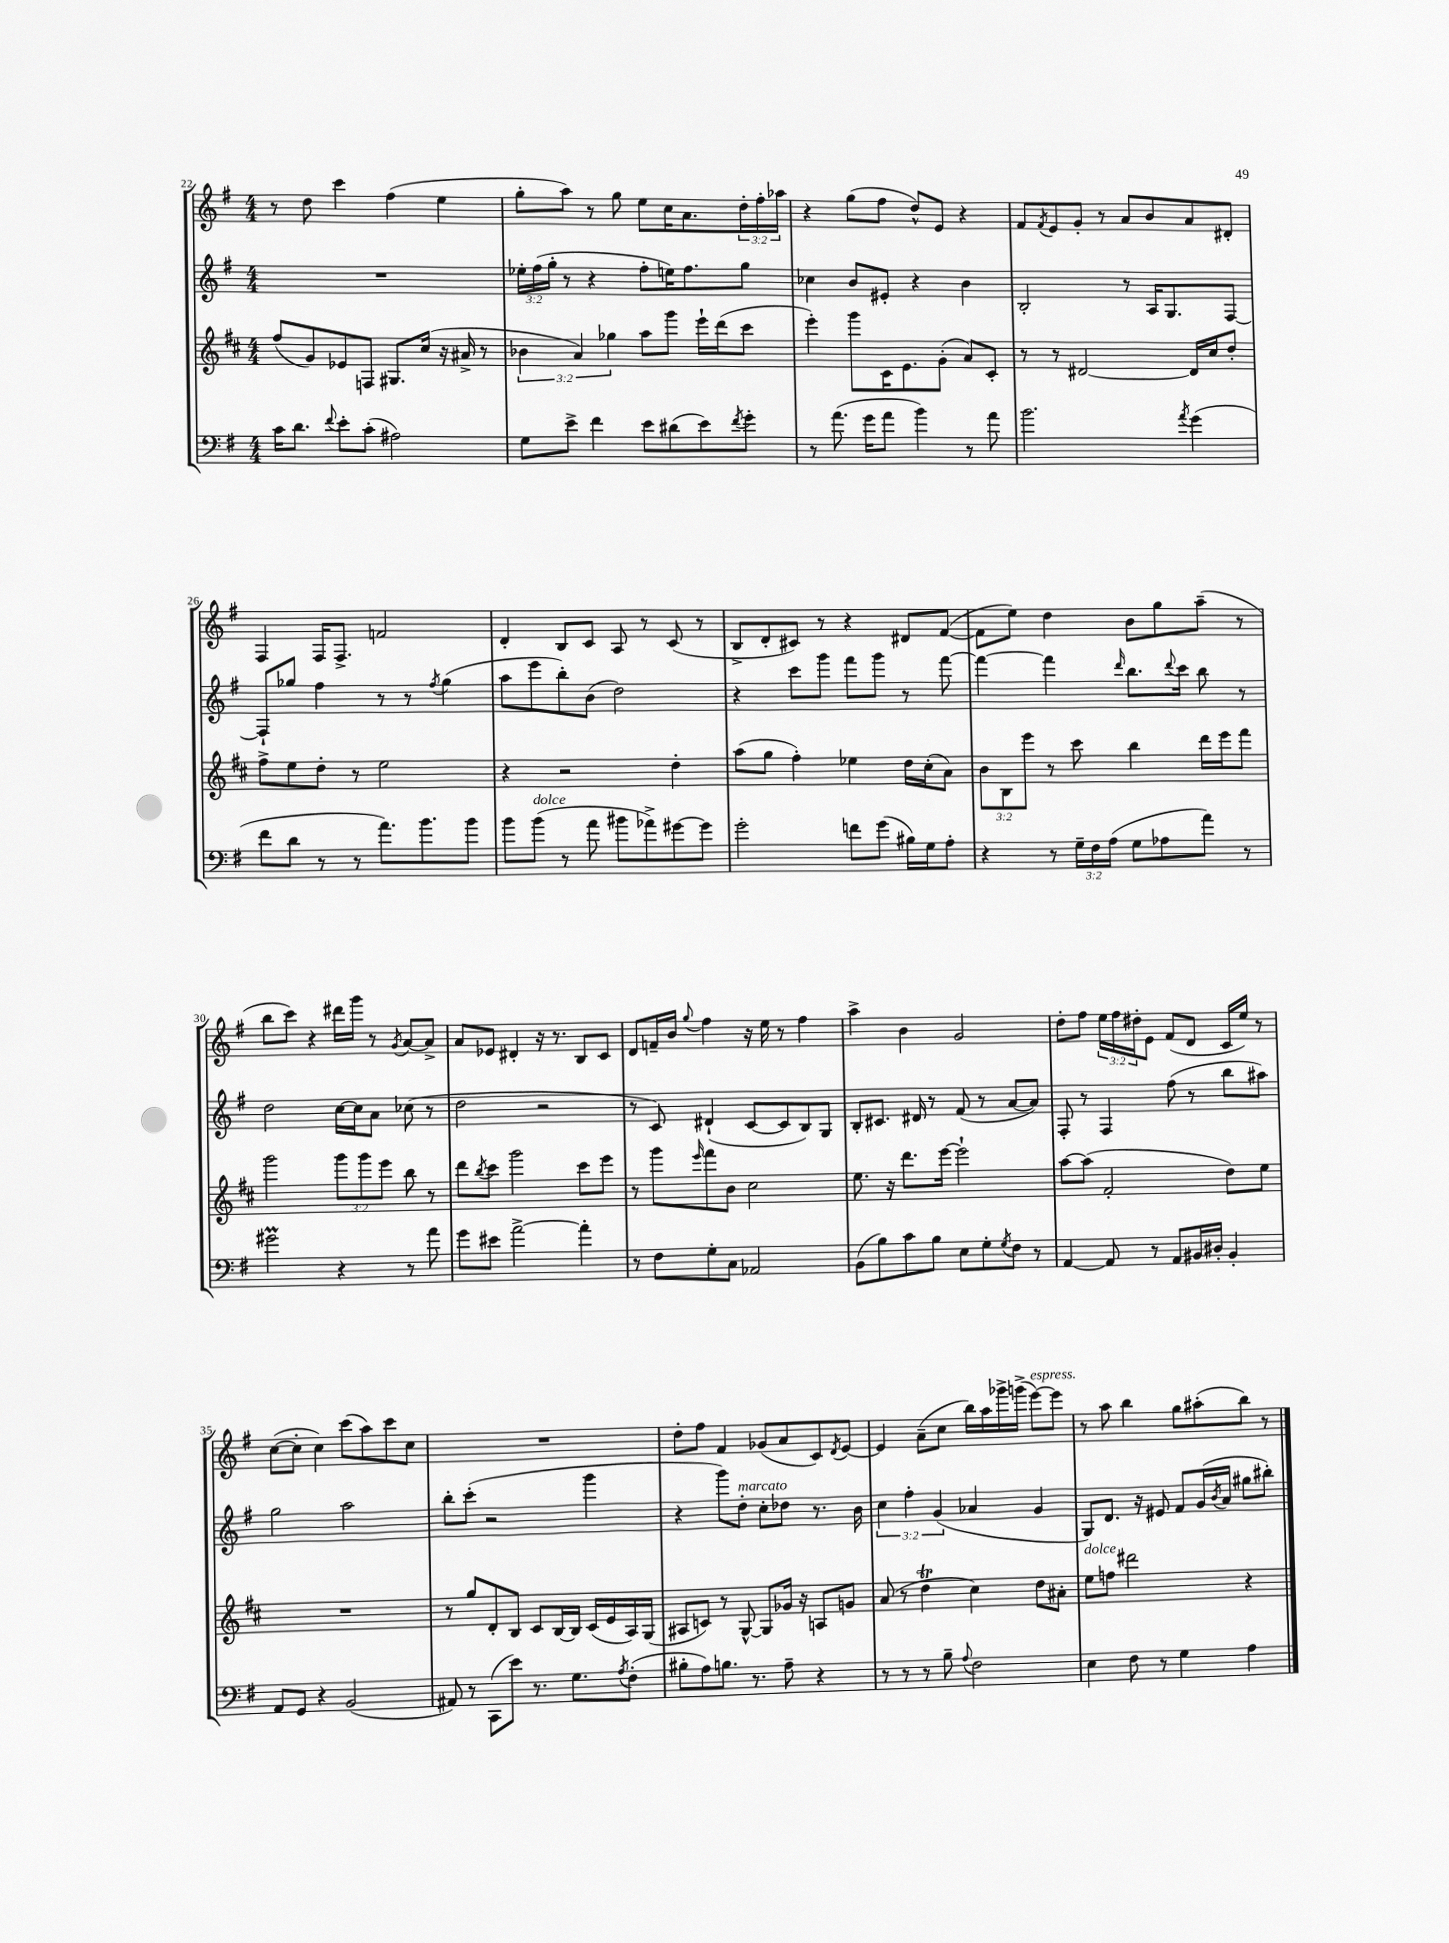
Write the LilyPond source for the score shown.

<<
\new StaffGroup <<
\new Staff = "s0" {
    \clef treble \key g \major \numericTimeSignature \time 4/4 \override Staff.TupletNumber.text = #tuplet-number::calc-fraction-text
    r8 d''8 c'''4 fis''4( e''4 |
    g''8-. a''8) r8 g''8 e''8 c''16 a'8. \tuplet 3/2 { d''16-. fis''16-. aes''16 } |
    r4 g''8( fis''8 d''8-^) e'8 r4 |
    fis'8 \acciaccatura { fis'8 } e'8 g'8-. r8 a'8 b'8 a'8 dis'8-. |
    fis4 fis16 fis8.-> f'2 |
    d'4-. b8 c'8 a8 r8 c'8( r8 |
    b8-> d'8-. cis'8) r8 r4 dis'8 fis'8~( |
    fis'8 e''8) d''4 b'8 g''8 a''8--( r8 |
    b''8 c'''8) r4 dis'''16 g'''16 r8 \acciaccatura { g'8 } a'8~ a'8-> |
    a'8 ees'8 dis'4-. r16 r8. b8 c'8 |
    d'8 f'16-- b'16 \appoggiatura { g''8 } fis''4 r16 e''16 r8 fis''4 |
    a''4-> b'4 g'2 |
    d''8-. fis''8 \tuplet 3/2 { e''16 fis''16 dis''16-. } e'8 fis'8( d'8 c'16 e''16) r8 |
    c''8~( c''8-. c''4) c'''8( a''8) c'''8 c''8 |
    R1 |
    d''8-. fis''8 fis'4 ges'8( a'8 c'8) \acciaccatura { d'8 } e'8~ |
    e'4 a'8--( c''8 b''16) a''16 ges'''16-> g'''16->( e'''8~^\markup { \italic "espress." }) e'''8 |
    r8 a''8 b''4 g''8 ais''8-.( b''8) r8 \bar "|." |
}
\new Staff = "s1" {
    \clef treble \key g \major \numericTimeSignature \time 4/4 \override Staff.TupletNumber.text = #tuplet-number::calc-fraction-text
    R1 |
    \tuplet 3/2 { ees''16-. fis''16( g''16-. } r8 r4 fis''8-. e''16) fis''8. g''8 |
    ces''4 b'8 eis'8-. r4 b'4 |
    b2-. r8 a16 g8. fis8~ |
    fis8-! ges''8 fis''4 r8 r8 \acciaccatura { fis''8 } ges''4( |
    a''8 e'''8 b''8-.) b'8( d''2) |
    r4 c'''8 g'''8 fis'''8 g'''8 r8 fis'''8~ |
    fis'''4~ fis'''4 \grace { d'''16 } b''8. \appoggiatura { d'''8 } c'''16 b''8 r8 |
    d''2 c''16~ c''16 a'8 ces''8( r8 |
    d''2 r2 |
    r8 c'8) dis'4-!( c'8~ c'8 b8) g8 |
    b8-. cis'8. dis'16 r8 fis'8( r8 a'8~ a'8) |
    fis8-. r8 fis4 fis''8( r8 b''8 ais''8) |
    g''2 a''2 |
    b''8-. c'''8-.( r2 g'''4 |
    r4 g'''8) d''8-.^\markup { \italic "marcato" } c''8-. des''8 r8. b'16 |
    \tuplet 3/2 { c''4 fis''4-. g'4( } aes'4 g'4 |
    g8) d'8. r16 eis'8 fis'8 g'16( \acciaccatura { b'8 } a'16 gis''8 bis''8-.) \bar "|." |
}
\new Staff = "s2" {
    \clef treble \key d \major \numericTimeSignature \time 4/4 \override Staff.TupletNumber.text = #tuplet-number::calc-fraction-text
    fis''8( g'8) ees'8 f8 gis8. cis''16( r16 ais'16-> r8 |
    \tuplet 3/2 { bes'4 a'4) ges''4 } a''8 g'''8 e'''16-! d'''16( cis'''8 |
    e'''4-.) g'''8 cis'16 e'8. g'8-.( a'8) cis'8-. |
    r8 r8 dis'2~ dis'16 cis''16 d''8-. |
    fis''8-> e''8 d''8-. r8 e''2 |
    r4 r2 d''4-. |
    a''8( g''8 fis''4-.) ees''4 d''16 cis''16-.( a'8) |
    \tuplet 3/2 { b'8 b8 e'''8 } r8 cis'''8 b''4 d'''16 e'''16 fis'''8 |
    g'''2 \tuplet 3/2 { g'''8 g'''8 e'''8 } b''8 r8 |
    d'''8 \acciaccatura { b''8 } cis'''8 g'''2 cis'''8 e'''8 |
    r8 g'''8 \grace { e'''16 } fis'''8 b'8 cis''2 |
    e''8. r16 d'''8. e'''16~ e'''2-! |
    a''8~ a''8( fis'2-. d''8) e''8 |
    R1 |
    r8 g''8 d'8-. b8 cis'8 b16~ b16 cis'16( e'16 a16) g16( |
    ais8 c'8) r8 g8~-^ g8 ges'16 r16 a8 g'8 |
    a'8( r8 d''4\trill cis''4) d''8 ais'8-. |
    e''8^\markup { \italic "dolce" } f''8 dis'''2 r4 \bar "|." |
}
\new Staff = "s3" {
    \clef bass \key g \major \numericTimeSignature \time 4/4 \override Staff.TupletNumber.text = #tuplet-number::calc-fraction-text
    c'16 d'8. \appoggiatura { fis'8 } e'8-. c'8-.( ais2) |
    g8 e'8-> fis'4 e'8 dis'8( e'8) \acciaccatura { fis'8 } g'8-. |
    r8 a'8.( g'16 a'8 b'4) r8 a'8 |
    b'2. \acciaccatura { a'8 } g'4( |
    fis'8 d'8 r8 r8 a'8.) b'8. b'8 |
    b'8 b'8^\markup { \italic "dolce" }( r8 a'8 bis'8 aes'8->) gis'8~ gis'8 |
    g'2-. f'8 g'8( bis16) g16 a8-. |
    r4 r8 \tuplet 3/2 { g16-- fis16 a16( } g8 aes8 a'8) r8 |
    gis'2\prall r4 r8 a'8 |
    g'8 eis'8 a'2~-> a'4-. |
    r8 fis8 g8-. c8 aes,2 |
    b,8( b8) c'8 b8 e8 g8-. \acciaccatura { g8 } fis8 r8 |
    a,4~ a,8 r8 a,8 bis,16 dis16-. bis,4-. |
    a,8 g,8 r4 b,2( |
    ais,8) r8 c,8( e'8) r8. g8. \acciaccatura { a8 } fis8-.( |
    bis8-. a8) b8. r8. a8-- r4 |
    r8 r8 r8 b8-- \appoggiatura { a8 } fis2 |
    e4 fis8 r8 g4 a4 \bar "|." |
}
>>
>>
\layout { \context { \Score currentBarNumber = #22 } }
